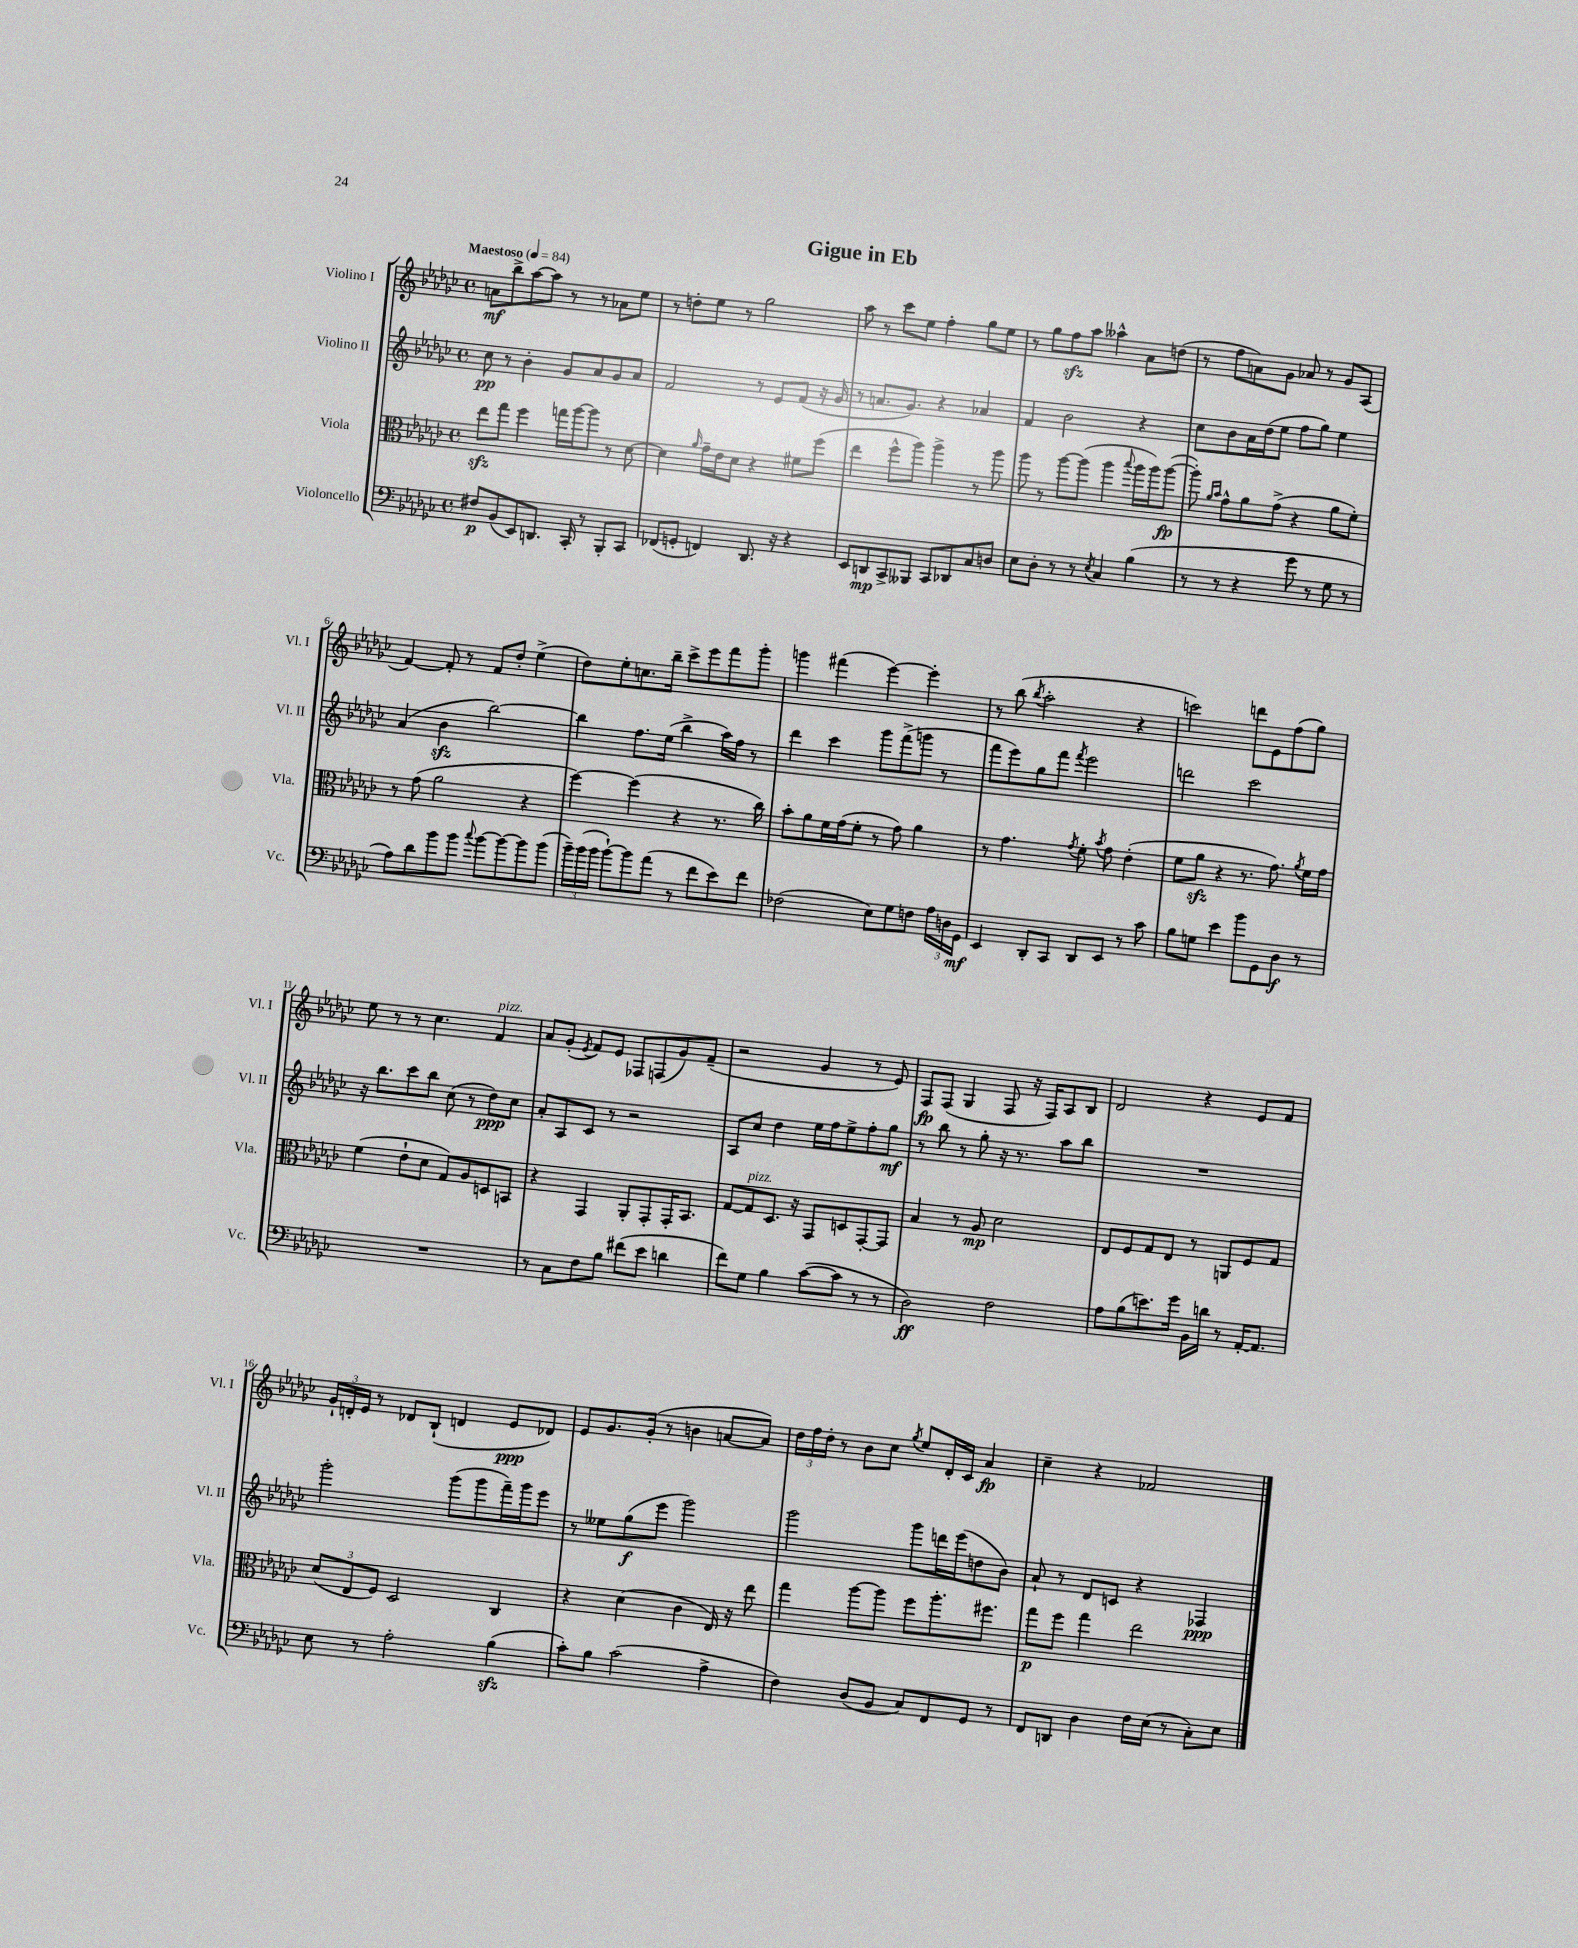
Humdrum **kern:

**kern	**kern	**kern	**kern
*staff4	*staff3	*staff2	*staff1
*clefF4	*clefC3	*clefG2	*clefG2
*k[b-e-a-d-g-c-]	*k[b-e-a-d-g-c-]	*k[b-e-a-d-g-c-]	*k[b-e-a-d-g-c-]
*M4/4	*M4/4	*M4/4	*M4/4
*met(c)	*met(c)	*met(c)	*met(c)
*MM84	*MM84	*MM84	*MM84
8F#	8ee-	8cc-	8a
(8BB-	8gg-	8r	8bb-^
8EE-)	4ff	4b-'	[8aa-
8.DD	.	.	8aa-]
.	16gg	8g-	8r
16CC-'	[16aa-	.	.
8r	8aa-]	8a-	8r
8BBB-'	8r	8g-	8a-
8CC-	[8d-	8a-	8ee-
=	=	=	=
(8FF-	4d-]	2f	8r
8GG'	.	.	8dd'
.	16qqa-	.	.
4FF)	16g-~	.	8ee-
.	16e-	.	.
.	8d-	.	8r
8.DD-	4r	8r	2gg-
.	.	8e-	.
16r	.	.	.
4r	8f#	(8f	.
.	(8ff	16r	.
.	.	16g-	.
=	=	=	=
8EE-	4ee-	8r	8aa-
8DD	.	8.a	8r
8CC-^	8ff^^	.	8ccc-
.	.	8.g-)	.
8BBB--	8aa-)	.	8ee-
8CC-	4aa-^	4r	4ff'
8DD-	.	.	.
8C-	8r	4a-	8gg-
8D	8aa-	.	8ee-
=	=	=	=
8E-	8aa-	4f	8r
8D-'	8r	.	8gg-
8r	[8aa-	2b-	8ff
8r	(8aa-]	.	8aa-
8qE-	.	.	.
4C-	4aa-	.	4aa--^^
.	8qqbb-	.	.
(4B-	16aa-	4r	8a-
.	16aa-)	.	.
.	([8aa-	.	(8dd
=	=	=	=
8r	8aa-'])	8cc-	8r
.	16qqa-	.	.
.	16qqb-	.	.
8r	8g-^^	8b-	8ff
4r	8a-	16a-	8a)
.	.	(16dd-	.
.	(8g-^	8ee-	8g-
8g-	4r	8ff	8a-
8r	.	8gg-)	8r
8G-	8a-	4ee-	8g-
8r	8f')	.	(8A-
=	=	=	=
8A-)	8r	(4a-	[4f)
8d-	(8g-	.	.
8b-	2a-	4b-	8f']
8b-	.	.	8r
8qqcc-	.	.	.
[8b-	.	[2bb-)	8f
8b-_	.	.	8dd-'
8b-]	4r	.	(4ee-^
(8b-	.	.	.
=	=	=	=
24b-~)	[4ff)	4bb-]	8dd-)
(24b-	.	.	.
24b-	.	.	.
[8b-`)	.	.	8ee-'
8b-]	(4ff]	8.ff	8.cc
(8a-	.	.	.
.	.	(16ee-	16bb-~
8r	4r	4bb-^	8ccc-^
8f	.	.	8eee-
8e-)	8.r	16aa-)	8fff
.	.	16ff	.
8f	.	8r	8ggg-'
.	16cc-)	.	.
=	=	=	=
(2F-	8b-'	4ddd-	4ggg
.	8a-	.	.
.	16f	4ccc-	(4fff#
.	(16g-	.	.
.	8f'	.	.
8E-)	8r	8ggg-	[4eee-)
8G-	8g-)	(8fff^	.
8F	4a-	8ggg	4eee-']
24A-	.	8r	.
24D	.	.	.
24GG-	.	.	.
=	=	=	=
4EE-	8r	8fff	8r
.	4.g-	8eee-)	(8bb-
.	.	.	8qbb-
8DD-'	.	8gg-	2aa-'
8CC-	.	8fff	.
.	8qg-	8qfff	.
8DD-	8f'	2eee-	.
.	8qb-	.	.
8EE-	8g-	.	.
8r	(4e-'	.	4r
8c-	.	.	.
=	=	=	=
8B-	8f	2ddd	2ccc)
8G	8a-	.	.
4e-	4r	.	.
8b-	8.r	2ccc-	8ddd
8GG-	.	.	8e-
.	8.g-)	.	.
8D-	.	.	(8ff
.	8qa-	.	.
8r	16f	.	8gg-)
.	16g-	.	.
=	=	=	=
1r	(4f	16r	8ee-
.	.	8.bb-	.
.	.	.	8r
.	8e-`	8ccc-	8r
.	8d-	8bb-	4.cc-
.	8G-)	(8cc-	.
.	8A-	8r	.
.	8D	8dd-)	4f
.	8BB	8cc-	.
=	=	=	=
8r	4r	8a-'	8a-
8C-	.	8A-	(8g-'
.	.	.	8qe-
8F	4GG-	8c-	8f)
8B-	.	8r	8e-
(8f#	8AA-'	2r	8F-
8e-	8GG-'	.	(8F
4d	16GG-'	.	8g-)
.	8.BB-	.	.
.	.	.	(8f~
=	=	=	=
8f)	[8G-	8A-	2r
8G-	8G-]	8cc-	.
4B-	8.D-	4dd-	.
.	16r	.	.
([8c-	8GG-	16ee-	4g-
.	.	16ff	.
8c-]	8D	8ee-^	.
8r	[8GG-'	8ff'	8r
8r	8GG-]	8gg-	8e-)
=	=	=	=
2D-)	4B-	8r	8F
.	.	8bb-	(8F
.	8r	8r	4G-
.	8A-	8gg-'	.
2F	2d-	16r	8F
.	.	8.r	.
.	.	.	16r
.	.	.	16F)
.	.	8aa-	8A-
.	.	8bb-	8B-
=	=	=	=
8A-	8E-	1r	2d-
(8B-	8F	.	.
8.e)	8G-	.	.
.	8E-	.	.
16g-	.	.	.
16BB-	8r	.	4r
16d	.	.	.
8r	8AA	.	.
[16AA-'	8F	.	8e-
8.AA-]	.	.	.
.	8G-	.	8f
=	=	=	=
8E-	(12d-	2ggg-'	24g-`
.	.	.	24d'
.	12E-	.	24e-
8r	.	.	8r
.	12F)	.	.
2A-'	2D-	.	8d-
.	.	.	(8B-`
.	.	(8ggg-	4d
.	.	8ggg-	.
(4B-	4C-	16fff~)	8e-
.	.	16ggg-	.
.	.	8eee-	8d-)
=	=	=	=
8c-')	4r	8r	8e-
8B-	.	8ee--	8.g-
(2c-	(4d-	(8gg-	.
.	.	.	(16g-'
.	.	8eee-	8r
.	4c-	2ggg-)	4b
4A-^	16E-)	.	[8a
.	16r	.	.
.	8ee-	.	8a])
=	=	=	=
4F)	4gg-	2ggg-	24dd-
.	.	.	24ff
.	.	.	24dd-'
.	.	.	8r
(8D-	[8aa-	.	8b-
8BB-	8aa-]	.	8cc-
.	.	.	8qgg-
8C-)	8ff	8ggg-	8ee-
8FF	8.aa-'	16ddd	16d-'
.	.	(16eee-	16c-
8GG-	.	8dd	4a-
.	8.ff#	.	.
8r	.	8b-)	.
=	=	=	=
8FF	8gg-	8a-`	4cc-~
8DD	8ff	8r	.
4D-	4gg-	8d-	4r
.	.	8c	.
16F	2ee-	4r	2f-
(16E-	.	.	.
8r	.	.	.
8C-')	.	4F-	.
8E-	.	.	.
==	==	==	==
*-	*-	*-	*-
